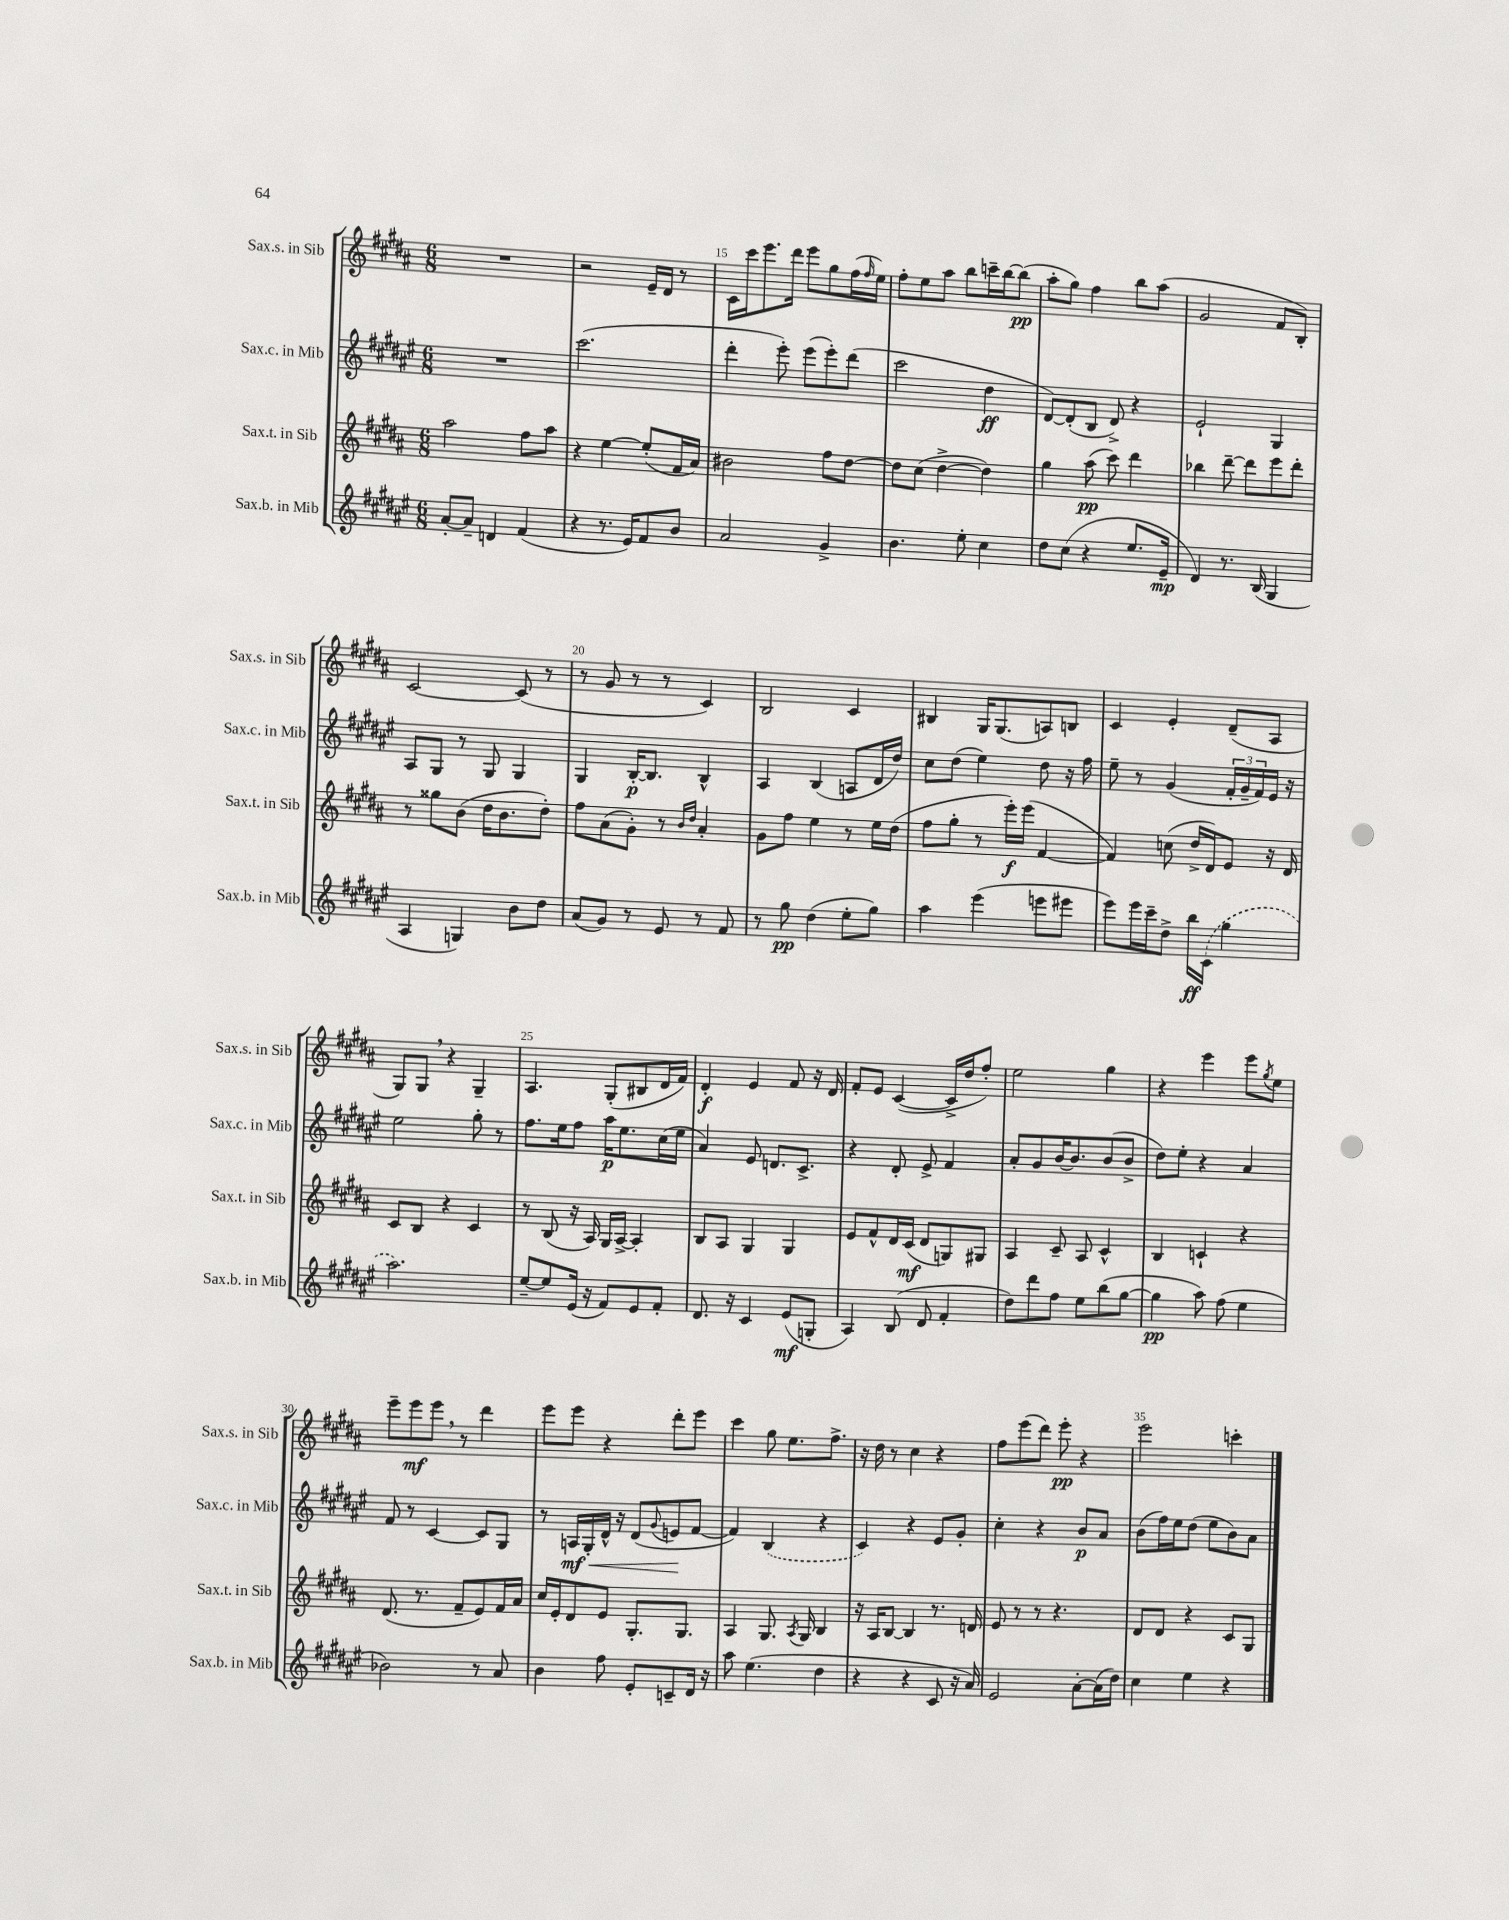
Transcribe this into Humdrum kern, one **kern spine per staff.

**kern	**kern	**kern	**kern
*staff4	*staff3	*staff2	*staff1
*clefG2	*clefG2	*clefG2	*clefG2
*k[f#c#g#d#a#e#]	*k[f#c#g#d#a#]	*k[f#c#g#d#a#e#]	*k[f#c#g#d#a#]
*M6/8	*M6/8	*M6/8	*M6/8
[8a#'	2aa#	2.r	2.r
8a#~]	.	.	.
4d	.	.	.
(4f#	8ff#	.	.
.	8aa#	.	.
=	=	=	=
4r	4r	(2.ccc#	2r
8.r	[4ee	.	.
16e#)	.	.	.
8f#	(8ee']	.	16e~
.	.	.	16d#
8b	16f#	.	8r
.	16a#)	.	.
=	=	=	=
2a#	2b#	4ddd#'	16c#
.	.	.	16ccc#
.	.	.	8.eee
.	.	8eee#')	.
.	.	.	16ddd#
.	.	(8eee#	8eee
4g#^	8ff#	8eee#')	8gg#
.	[8dd#	(8ddd#	(16ff#
.	.	.	16qqff#
.	.	.	16ee)
=	=	=	=
4.b	8dd#]	2ccc#	8ff#'
.	(8cc#	.	8ee
.	[4dd#^	.	8aa#
8ee#'	.	.	8bb
4cc#	4dd#])	4dd#	16ccc~
.	.	.	[16bb
.	.	.	(8bb]
=	=	=	=
8dd#	4gg#	[8d#)	8aa#'
(8cc#	.	(8d#']	8gg#)
4r	(8aa#	8B	4ff#
.	8ccc#)	8d#^)	.
8.ee#	4ddd#	4r	8bb
.	.	.	(8aa#
16e#~	.	.	.
=	=	=	=
4d#)	4bb-	2e#`	2g#
8.r	[8ddd#~	.	.
.	8ddd#]	.	.
(16B	.	.	.
4G#	8eee	4G#	8f#
.	8ddd#'	.	8B')
=	=	=	=
4A#	8r	8A#	[2c#
.	8gg##	8G#	.
4G)	(8b	8r	.
.	16dd#	8G#	.
.	8.b	.	.
8b	.	4G#	(8c#]
8dd#	8dd#')	.	8r
=	=	=	=
(8a#	8ff#	4G#	8r
8g#)	(8a#	.	8g#
8r	8g#')	[16B'	8r
.	.	8.B]	.
8e#	8r	.	8r
.	16qqb	.	.
.	16qqdd#	.	.
8r	4a#'	4B^^	4c#)
8f#	.	.	.
=	=	=	=
8r	8g#	4A#	2B
8gg#	8ff#	.	.
(4dd#	4ee	(4B	.
8ee#'	8r	8A	4c#
8gg#)	16ee	16d#	.
.	(16dd#	16dd#)	.
=	=	=	=
4aa#	8ff#	8cc#	4B#
.	8gg#'	(8dd#	.
(4eee#	8r	4ee#)	16G#
.	.	.	(8.G#
.	16eee')	.	.
.	(16eee	.	.
8eee	[4f#	8dd#	8A)
8eee#	.	16r	8B
.	.	16ff#	.
=	=	=	=
8eee#)	4f#])	8ee#~	4c#
16eee#	.	8r	.
16ccc#~	.	.	.
8dd#^	(8cc	(4g#	4e'
16bb	16dd#^	.	.
(16c#	16d#)	.	.
4gg#	8e	24f#'	(8d#~
.	.	24g#~	.
.	.	24f#)	.
.	16r	16e#	8A#
.	16d#	16r	.
=	=	=	=
2.aa#)	8c#	2ee#	8G#)
.	8B	.	8G#
.	4r	.	4r
.	4c#	8gg#'	4G#~
.	.	8r	.
=	=	=	=
[8ee#~	8r	8.ff#	4.A#
8ee#]	(8B	.	.
.	.	16ee#	.
(16e#	16r	8ff#	.
16r	16A#)	.	.
8f#)	16G#	16aa#	(8G#'
.	[16A#^	8.ee#	.
8e#	4A#']	.	8B#
8f#'	.	(16cc#	16d#
.	.	16ee#	16f#)
=	=	=	=
8.d#	8B	4a#)	4d#'
.	8A#	.	.
16r	.	.	.
4c#	4G#	8e#	4e
.	.	8.d	.
(8e#	4G#	.	8f#
.	.	8.c#^	.
8G'	.	.	16r
.	.	.	16d#
=	=	=	=
4A#)	8e	4r	8f#'
.	8f#^^	.	8e
(8B	16d#	8d#'	([4c#
.	(16c#	.	.
8d#	8d#	8e#^	.
4f#'	8G)	4f#	16c#^]
.	.	.	16dd#
.	8G#	.	8ff#')
=	=	=	=
8dd#)	4A#	8a#'	2ee
8ddd#	.	8g#	.
8ff#	8c#~	[16b	.
.	.	8.b]	.
8ee#	8A#	.	.
(8bb	4c#^^	(8b	4gg#
[8gg#	.	8b^	.
=	=	=	=
4gg#]	4B	8dd#)	4r
.	.	8ee#'	.
8aa#)	4c`	4r	4eee
(8ff#	.	.	.
4ee#	4r	4a#	8eee
.	.	.	8qgg#
.	.	.	8ee
=	=	=	=
2b-)	(8.d#	8f#	8eee~
.	.	8r	8eee
.	8.r	.	.
.	.	[4c#	8eee
.	8f#~	.	8r
8r	8e)	8c#]	4ddd#
8a#	16f#	8G#	.
.	16a#	.	.
=	=	=	=
4b	16cc#	8r	8eee
.	16e'	.	.
.	8d#	16A	8eee
.	.	16G#'	.
8ff#	8e	16d#^^	4r
.	.	16r	.
8e#'	8.G#'	(8d#	.
.	.	8qqg#	.
8c~	.	8e	8ddd#'
.	8.G#	.	.
16d#	.	[8f#	8eee
16r	.	.	.
=	=	=	=
8aa#	4A#	4f#])	4ccc#
(4.ee#	.	.	.
.	8.G#	(4B	8gg#
.	.	.	8.ee
.	8qA#	.	.
.	16G#	.	.
4dd#	4B	4r	.
.	.	.	8.ff#^
=	=	=	=
4r	16r	4c#)	16r
.	16A#	.	16dd#
.	[8B	.	8r
4r	4B]	4r	4cc#
8c#	8.r	8e#	4r
16r	.	8g#'	.
16a#)	16d	.	.
=	=	=	=
2e#	8e	4cc#'	8ff#
.	8r	.	(8eee
.	8r	4r	8ddd#)
.	4.r	.	8eee'
[8a#'	.	8b	4r
(16a#]	.	8a#	.
16dd#)	.	.	.
=	=	=	=
4cc#	8d#	(8b	2eee
.	8d#	16ff#)	.
.	.	16ee#	.
4ee#	4r	(8dd#	.
.	.	8ee#	.
4r	8c#	8b)	4ccc'
.	8G#	8a#	.
==	==	==	==
*-	*-	*-	*-
